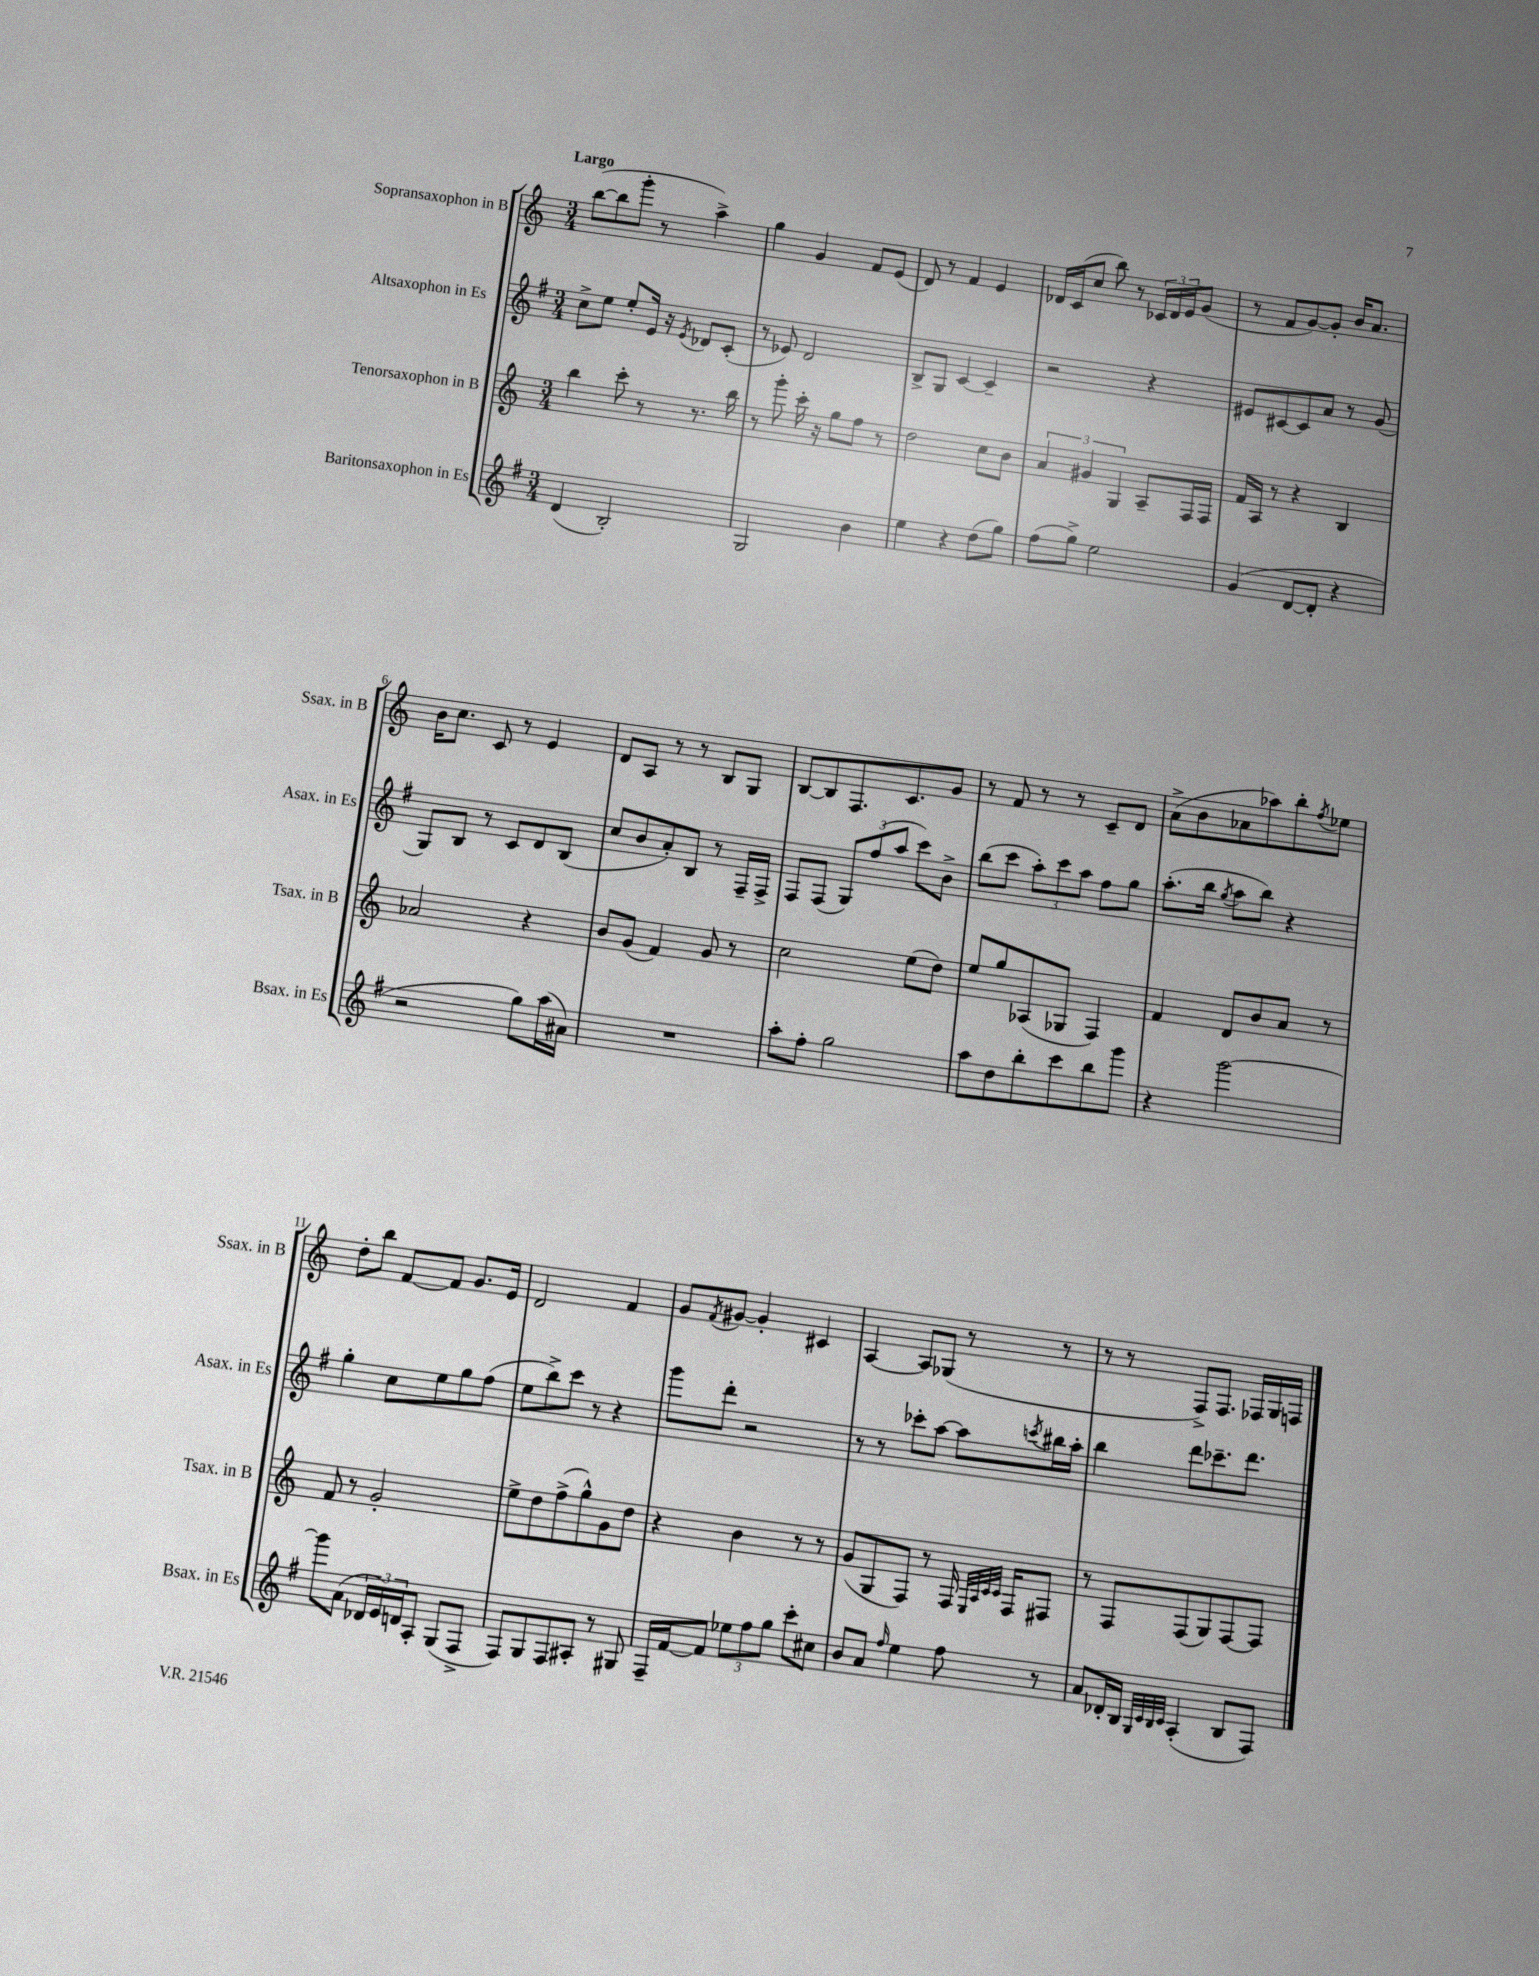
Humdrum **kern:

**kern	**kern	**kern	**kern
*staff4	*staff3	*staff2	*staff1
*clefG2	*clefG2	*clefG2	*clefG2
*k[f#]	*k[]	*k[f#]	*k[]
*M3/4	*M3/4	*M3/4	*M3/4
(4d	4bb	8cc^	([8bb
.	.	8ee	8bb]
2B')	8ccc'	8ee'	8ggg'
.	8r	16e	8r
.	.	16r	.
.	.	8qe	.
.	8.r	8d-	4aa^)
.	.	(8c'	.
.	16bb	.	.
=	=	=	=
2G	8r	8r	4gg
.	8ggg'	8e-)	.
.	16ccc'	2d	4g
.	16r	.	.
.	8gg	.	.
4b	8ff	.	8f
.	8r	.	(8e
=	=	=	=
4ee	2dd	8B^	8d)
.	.	8G	8r
4r	.	[4c	4f
(8dd	8cc	4c~]	4e
8gg)	8b	.	.
=	=	=	=
(8ff#	6a	2r	16d-
.	.	.	(16c
8gg^)	.	.	8cc
.	6g#	.	.
2ee	.	.	8bb)
.	6G	.	.
.	.	.	8r
.	8A~	4r	24c-
.	.	.	24d-
.	.	.	24e
.	16F	.	(8g
.	16F	.	.
=	=	=	=
(4g	16f	8e#	8r
.	16A	.	.
.	8r	[8c#	8f
[8d	4r	8c#]	[8g)
8d']	.	8a	8g']
4r	4B	8r	16b
.	.	.	8.a
.	.	(8g	.
=	=	=	=
2r	2a-	8G)	16b
.	.	.	8.cc
.	.	8B	.
.	.	8r	8c
.	.	8c	8r
8gg)	4r	8d	4e
(16aa	.	(8B	.
16a#)	.	.	.
=	=	=	=
2.r	8b	8cc	8d
.	(8g	8b	8A
.	4f)	8a')	8r
.	.	8B	8r
.	8g	8r	8B
.	8r	16F#~	8G
.	.	16F#^	.
=	=	=	=
8aa'	2cc	8F#	[8B
8ff#'	.	(8F#	8B]
2gg	.	12G)	8.F
.	.	(12ff#	.
.	.	12aa	.
.	.	.	8.c
.	(8ee	8ccc)	.
.	8dd)	8b^	8g
=	=	=	=
8aa	8ee	(8bb	8r
8dd	8gg	8ccc	8f
8bb'	(8A-	12aa')	8r
.	.	12ccc	.
8ccc	8G-	.	8r
.	.	12aa	.
8bb	4F)	8ff#	8c~
8ggg	.	8gg	8d
=	=	=	=
4r	4f	(8.aa'	(8a^
.	.	.	8b
.	.	16bb	.
.	.	8qgg	.
[2ggg	8d	8aa	8a-
.	8b	8bb)	8aa-)
.	8a	4r	8bb'
.	.	.	8qff
.	8r	.	8ee-
=	=	=	=
8ggg]	8f	4gg'	8dd'
(8a	8r	.	8bb
24d-	2g'	8cc	[8f
24e)	.	.	.
24d	.	.	.
8A'	.	8ee	8f]
(8G	.	8gg	8.g
8F#^	.	(8ff#	.
.	.	.	16e
=	=	=	=
8F#)	8ee^	8ee	2d
8G	8dd	8bb^)	.
8F#	(8ff^	8ccc	.
8A#'	8gg^^)	8r	.
8r	8g	4r	4f
8G#	8dd	.	.
=	=	=	=
16F#~	4r	8ggg	8g
[16f#	.	.	.
.	.	.	8qf
8f#]	.	8ddd'	[8g#
12ee-	4b	2r	4g#']
12ff#	.	.	.
12gg	.	.	.
8ccc'	8r	.	4c#
8cc#	8r	.	.
=	=	=	=
8b	(8g	8r	[4A
8a	8G	8r	.
16qqff#	.	.	.
4ee	8F)	8ccc-'	8A]
.	8r	[8aa	(8G-
8ff#	16F	8aa]	8r
.	32qqE	.	.
.	32qqA	.	.
.	32qqc	.	.
.	32qqc	.	.
.	16F	.	.
.	.	8qccc	.
8r	8F#	16bb#	8r
.	.	16aa'	.
=	=	=	=
8a	8r	4bb	8r
16d-'	8F	.	8r
16B	.	.	.
32qqG	.	.	.
32qqc	.	.	.
32qqB	.	.	.
32qqc	.	.	.
(4A'	(8F	8ddd	8F^)
.	8G)	8.ccc-~	8.F
8B	[8F	.	.
.	.	8.ddd	16F-
8F#)	8F]	.	16G
.	.	.	16F
==	==	==	==
*-	*-	*-	*-
